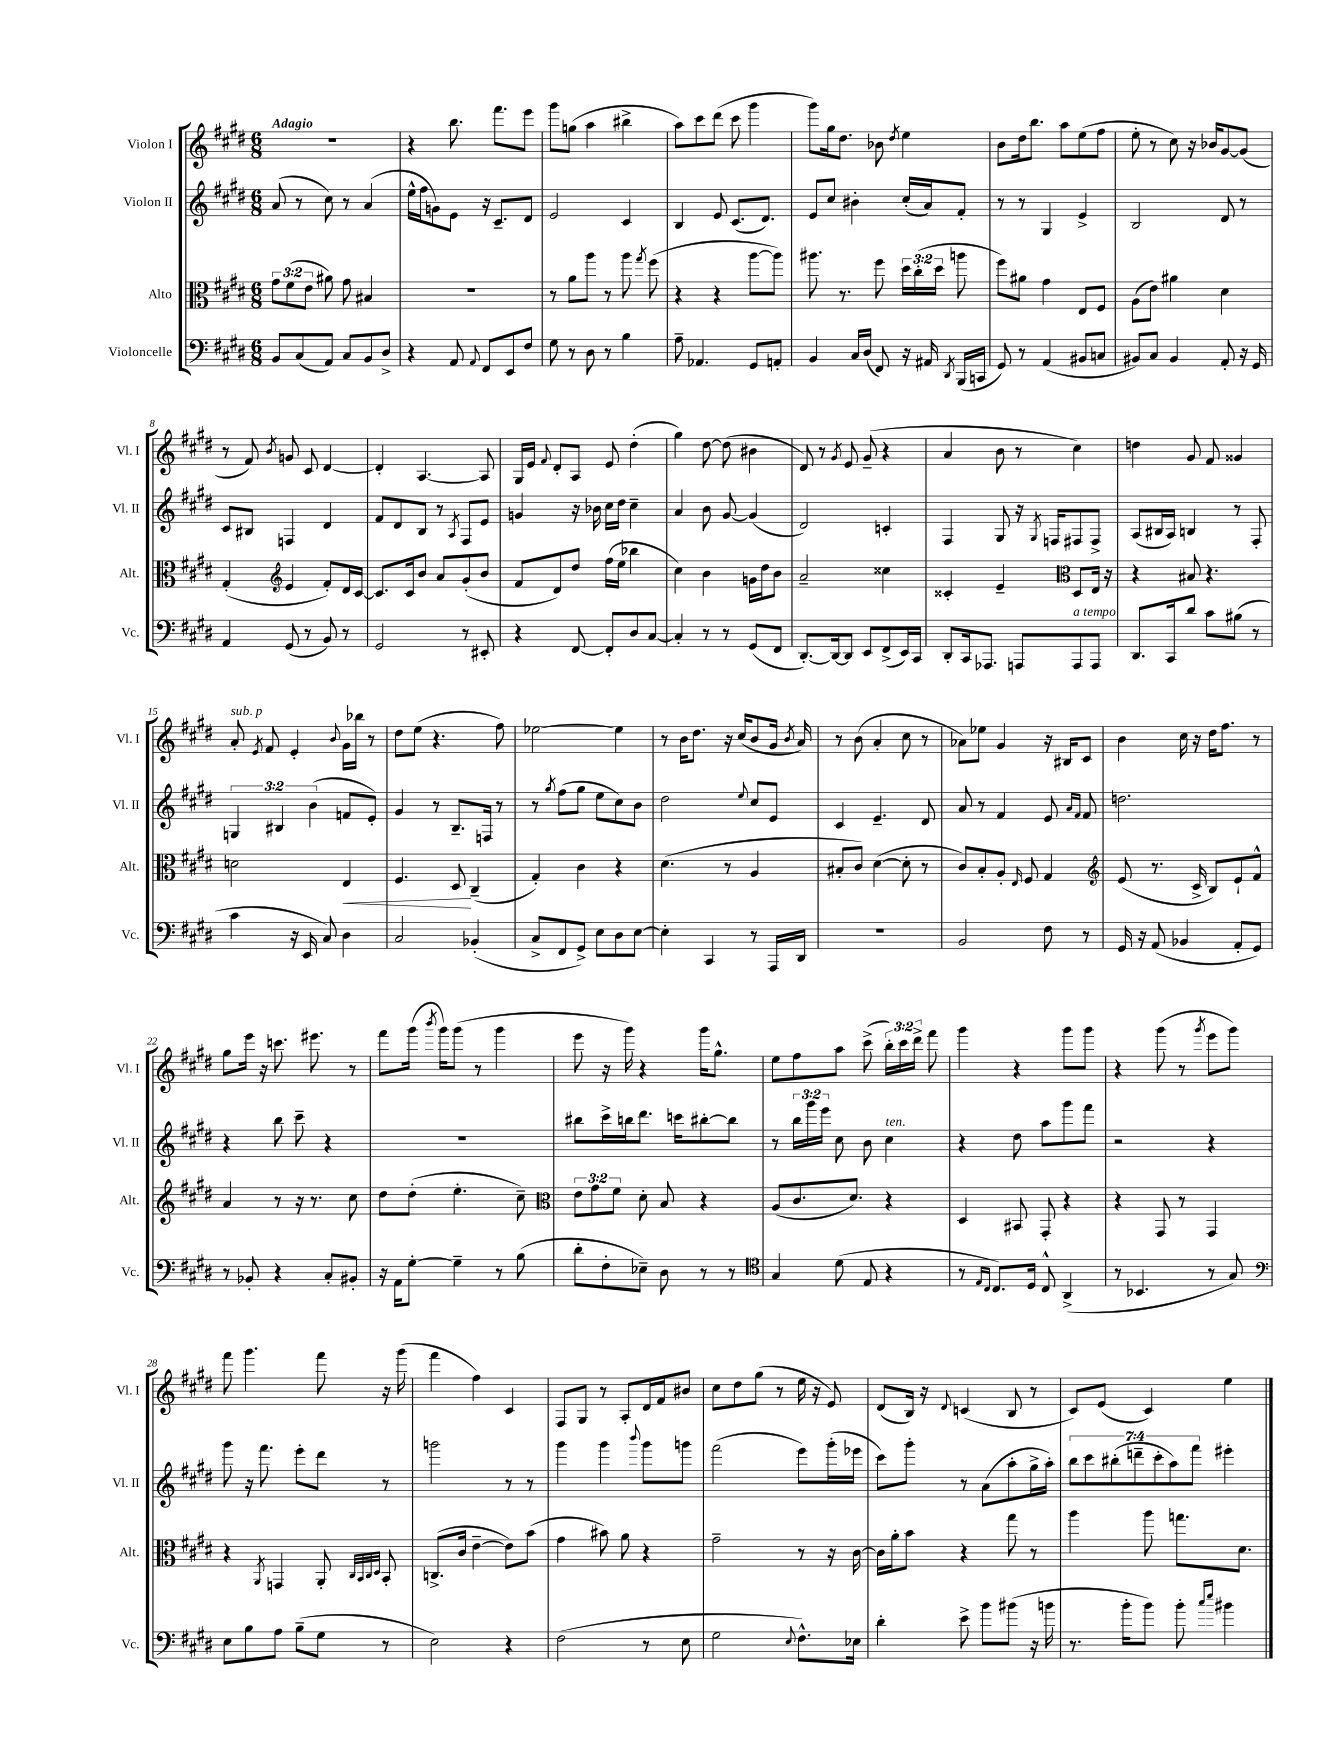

**kern	**kern	**kern	**kern
*staff4	*staff3	*staff2	*staff1
*clefF4	*clefC3	*clefG2	*clefG2
*k[f#c#g#d#]	*k[f#c#g#d#]	*k[f#c#g#d#]	*k[f#c#g#d#]
*M6/8	*M6/8	*M6/8	*M6/8
8BB/L	12g#\L	(8a/	2.r
.	(12f#\	.	.
(8C#/	.	8r	.
.	12e\J	.	.
8AA/J)	8a#\)	8cc#\)	.
8C#/L	8g#\	8r	.
8BB/	4B#/	(4a/	.
8D#^/J	.	.	.
=	=	=	=
4r	2.r	16ee^^\LL	4r
.	.	16ff#\J	.
.	.	8g\)	.
8AA/	.	8e\J	8.bb\
8qqAA/	.	.	.
8FF#/L	.	16r	.
.	.	8.c#~/L	8.fff#\L
8EE/	.	.	.
8F#/J	.	8d#/J	8eee\J
=	=	=	=
8G#\	8r	2e/	8ggg#\L
8r	8a\L	.	(8gg\J
8D#\	8aa\J	.	4aa\
8r	8r	.	.
4B\	8aa\	4c#/	4bb#^\
.	8qgg#/	.	.
.	(8ff#\	.	.
=	=	=	=
8A~\	4r	4B/	8aa\L)
4.AA-/	.	.	8ccc#\
.	4r	8e/	(8ddd#\J
.	.	(8.c#/L	8ccc#\
8GG#/L	[8aa\L	.	4ggg#\
.	.	8.d#/J)	.
8AA'/J	8aa\]J)	.	.
=	=	=	=
4BB/	8.aa#\	8e/L	8ggg#\L)
.	.	8cc#/J	16gg#\k
.	8.r	.	8.dd#\J
16C#/LL	.	4b#'\	.
(16D#/JJ	.	.	.
8FF#/)	8ff#\	.	8b-\
.	.	.	8qdd#/
16r	24dd#\LL	(16cc#'/LL	4ee\
.	(24cc#'\	.	.
16AA#/	.	16a/J)	.
.	24dd#\JJ	.	.
8qDD#/	.	.	.
(16BBB/LL	8aa\	8f#'/J	.
16CC/JJ	.	.	.
=	=	=	=
8GG#/)	8ff#\L)	8r	8b\L
8r	8a#\J	8r	16dd#\k
.	.	.	8.bb\J
(4AA/	4g#\	4G#/	.
.	.	.	8aa\L
8BB#/L	8E/L	4e^/	(8ee\
8C/J	8F#/J	.	8ff#\J
=	=	=	=
8BB#/L)	(8A\L	2B/	8ee'\
8C#/J	8e\J)	.	8r
4BB#/	4a#\	.	8cc#\)
.	.	.	16r
.	.	.	16b-/LK
8AA'/	4d#\	8d#/	[8g#/
16r	.	8r	(8g#/]J
16GG#/	.	.	.
=	=	=	=
4AA/	(4G#'/	8c#/L	8r
.	.	8B#/J	8f#/)
*	*clefG2	*	*
.	.	.	8qb/
(8GG#/	4e/	4F/	8g/
8r	.	.	8c#/
8BB/)	8f#'/L)	4d#/	[4d#/
8r	16d#/L	.	.
.	[16c#/JJ	.	.
=	=	=	=
2GG#/	8.c#/]L	8f#/L	4d#'/]
.	.	8d#/	.
.	16c#/k	.	.
.	8b/J	8B/J	[4.A/
.	8a/L	8r	.
.	.	8qA/	.
8r	(8g#'/	8F#/L	.
8EE#'/	8b/J	8e/J	8A/]
=	=	=	=
4r	8f#/L	4g/	16G#/LL
.	.	.	16e/JJ
.	.	.	8qqf#/
.	8d#/)	.	8d#'/L
[8FF#/	8dd#/J	16r	8A/J
.	.	16b-\	.
8FF#'/]L	(16ff#\LL	16cc#\LL	8e/
.	16ee\JJ	16dd#\JJ	.
8D#/	4bb-\	4cc#~\	(4dd#'\
[8C#/J	.	.	.
=	=	=	=
4C#'/]	4cc#\)	4a/	4gg#\)
8r	4b\	8b\	[8dd#\
8r	.	[8g#/	(8dd#\]
(8GG#/L	16g\LL	(4g#/]	4b#\
.	16dd#\J	.	.
8FF#/J	8b\J	.	.
=	=	=	=
[8.DD#'/L)	2a~/	2d#/)	8d#/)
.	.	.	8r
16DD#/_k	.	.	.
.	.	.	8qg#/
8DD#/]J	.	.	8e/
8EE/L	.	.	(8g#~/
(8FF#^/	4cc##\	4c'/	4r
16EE/L)	.	.	.
16CC#/JJ	.	.	.
=	=	=	=
8DD#'/L	4c##'/	4F#/	4a/
16CC#/k	.	.	.
8.AAA-/J	.	.	.
.	4e~/	8G#/	8b\
8AAA/L	.	16r	8r
.	.	8qG#/	.
.	.	16F/LK	.
*	*clefC3	*	*
8AAA/	8D#/L	8F#/	4cc#\)
8AAA/J	16E/Jk	8F#^/J	.
.	16r	.	.
=	=	=	=
8.DD#/L	4r	(8A/L	4dd\
.	.	16B#/L	.
16CC#/k	.	16A/JJ)	.
8d#/J	8B#/	4B/	8g#/
8c#\L	4.r	.	8f#/
(8B#\J	.	8r	4g##/
8r	.	8F#'/	.
=	=	=	=
4c#\	2d\	6G/	8a'/
.	.	.	8qe/
.	.	.	8f#/
.	.	6B#/	.
16r	.	.	4e'/
16EE/	.	.	.
.	.	(6b\	.
8C#/)	.	.	.
.	.	.	8qqb/
4D#\	4E/	8f/L	16g#\LL
.	.	.	16bb-\JJ
.	.	8e'/J)	8r
=	=	=	=
2C#/	4.F#/	4g#/	8dd#\L
.	.	.	(8ee\J
.	.	8r	4.r
.	8D#/	8.B~/L	.
(4BB-'/	(4C#~/	.	.
.	.	16F/Jk	.
.	.	8r	8ff#\)
=	=	=	=
8C#^/L	4G#'/)	8r	[2ee-\
.	.	8qgg#/	.
8FF#/	.	(8ff#\L	.
8GG#^/J)	4c#\	8gg#\J	.
8E\L	.	8ee\L	.
8D#\	4r	8cc#\)	4ee-\]
[8E\J	.	8b\J	.
=	=	=	=
4E'\]	(4.d#\	2dd#\	8r
.	.	.	16b\LK
.	.	.	8.dd#\J
4CC#/	.	.	.
.	8r	.	16r
.	.	.	(16cc#/LK
.	.	8qqee/	.
8r	4A/	8cc#/L	8b/
16AAA/LL	.	8e/J	16g#/Jk
.	.	.	8qb/
16DD#/JJ	.	.	16a/)
=	=	=	=
2.r	8B#'/L	4c#/	8r
.	8c#/J)	.	(8b\
.	([4d#\	4.e~/	4a'/
.	8d#'\]	.	8cc#\
.	8r	8d#/	8r
=	=	=	=
2BB/	8c#/L)	8a/	8a-\L)
.	8B'/	8r	8ee-\J
.	8A'/J	4f#/	4g#/
.	16qqE/	.	.
.	8F#/	.	.
8F#\	4G#/	8e/	16r
.	.	.	16B#/LK
.	.	16qqa/LL	.
.	.	16qqf#/JJ	.
8r	.	8f#/	8c#/J
=	=	=	=
*	*clefG2	*	*
16GG#/	(8e/	2.dd\	4b\
16r	.	.	.
(8AA/	8.r	.	.
4BB-/	.	.	16cc#\
.	16c#^/	.	16r
.	8B/L)	.	16dd#\LK
.	.	.	8.ff#\J
8AA'/L	8e`/	.	.
8GG#/J)	8f#^^/J	.	8r
=	=	=	=
8r	4a/	4r	8gg#\L
8BB-'/	.	.	16eee\Jk
.	.	.	16r
4r	8r	8bb\	8.ccc\
.	16r	8ccc#~\	.
.	8.r	.	8.eee#\
8C#'/L	.	4r	.
8BB#'/J	8cc#\	.	8r
=	=	=	=
16r	8dd#\L	2.r	8fff#\L
16AA\LK	.	.	.
[8G#'\J	(8dd#'\J	.	(16ggg#\Jk
.	.	.	8qbbb/
.	.	.	16ggg#\LK)
4G#~\]	4.ee'\	.	(8ggg#\J
.	.	.	8r
8r	.	.	4ggg#\
(8B\	8cc#~\)	.	.
=	=	=	=
*	*clefC3	*	*
8d#'\L	12e\L	8bb#\L	8eee\
.	12g#\	.	.
8F#'\	.	16ccc#^\L	16r
.	12f#\J	.	.
.	.	16bb\J	16ggg#\)
8E-~\J)	8d#'\	8.ddd#\J	4r
8D#\	8B/	.	.
.	.	16ccc\LK	.
8r	4r	[8bb#'\	16ggg#\LK
.	.	.	8.gg#^^\J
8r	.	8bb#\]J	.
=	=	=	=
*clefC4	*	*	*
4G#/	(8A/L	8r	8ee\L
.	8.c#/	24bb\LL	8ff#\
.	.	24ggg#\	.
.	.	24eee\JJ	.
(8d#\	.	8cc#\	8aa\J
.	8.d#/J)	.	.
8E/	.	8b\	(8ccc#^\
4r	4r	4cc#\	24bb'\LL)
.	.	.	24ccc#\
.	.	.	24ddd#^\JJ
.	.	.	8fff#\
=	=	=	=
8r	4D#/	4r	4ggg#\
16qqE/LL	.	.	.
16qqC#/JJ	.	.	.
8.C#/L)	.	.	.
.	8BB#/	8dd#\	4r
16D#/Jk	.	.	.
8C#^^/	8GG#'/	8aa\L	.
(4AA^/	4r	8ggg#\	8ggg#\L
.	.	8fff#\J	8ggg#\J
=	=	=	=
8r	4r	2r	4r
4.BB-/	.	.	.
.	8GG#/	.	(8ggg#\
.	8r	.	8r
.	.	.	8qggg#/
8r	4GG#/	4r	8eee\L
8G#/)	.	.	8ggg#\J)
=	=	=	=
*clefF4	*	*	*
8E\L	4r	8ggg#\	8fff#\
8B\	.	16r	4.ggg#\
.	.	8.fff#\	.
.	8qAA/	.	.
8A\J	4GG/	.	.
(8B~\L	.	8eee'\L	.
8G#\J	8AA'/	8ddd#\J	8fff#\
.	32qqC#/LLL	.	.
.	32qqBB/	.	.
.	32qqC#/	.	.
.	32qqD#/JJJ	.	.
8r	8BB'/	8r	16r
.	.	.	(16ggg#\
=	=	=	=
2E\)	(8.C^/L	2ggg\	4fff#\
.	16c#/Jk	.	.
.	[4e~\	.	4ff#\)
4r	8e\]L)	8r	4c#/
.	(8b\J	8r	.
=	=	=	=
(2F#\	4g#\	4ggg#\	8F#/L
.	.	.	8G#/J
.	8b#\)	4ggg#\	8r
.	8a\	.	8A'/L
.	.	8qqbbb/	.
8r	4r	8ggg#\L	16d#/L
.	.	.	16f#/J
8E\	.	8ggg\J	8b#/J
=	=	=	=
2G#\	2g#~\	(2fff#\	8cc#\L
.	.	.	8dd#\
.	.	.	(8gg#\J
.	.	.	8r
8qqE/	.	.	.
8.F#^^\L)	8r	8eee\L)	16ee\
.	.	.	16r
.	16r	(16ggg#'\L	8e/)
16E-\Jk	[16c#\	16eee-\JJ	.
=	=	=	=
4d#'\	16c#\]LL	8ccc#\L)	(8d#/L
.	16a'\J	.	.
.	8b\J	8ggg#'\J	16B/Jk)
.	.	.	16r
.	.	.	8qqd#/
8e^\	4r	8r	(4c/
8b\L	.	(8a\L	.
(8b#\J	8gg#\	8aa'\	8B/
16r	8r	16gg#^\L	8r
16b\	.	16aa'\JJ)	.
=	=	=	=
8.r	4aa\	14bb\L	8c#/L)
.	.	14ccc#\	.
.	.	.	(8e/J
.	.	(14bb#'\	.
16b'\LK	.	.	.
.	.	14ddd~\	.
8b\J)	8aa\	.	4c#/)
.	.	14ccc#'\	.
.	.	14aa\)	.
8b'\	8.gg\L	.	.
.	.	14fff#\J	.
16qqcc#/LL	.	.	.
16qqee/JJ	.	.	.
4b#\	.	4eee#'\	4ee\
.	8.d#\J	.	.
==	==	==	==
*-	*-	*-	*-
